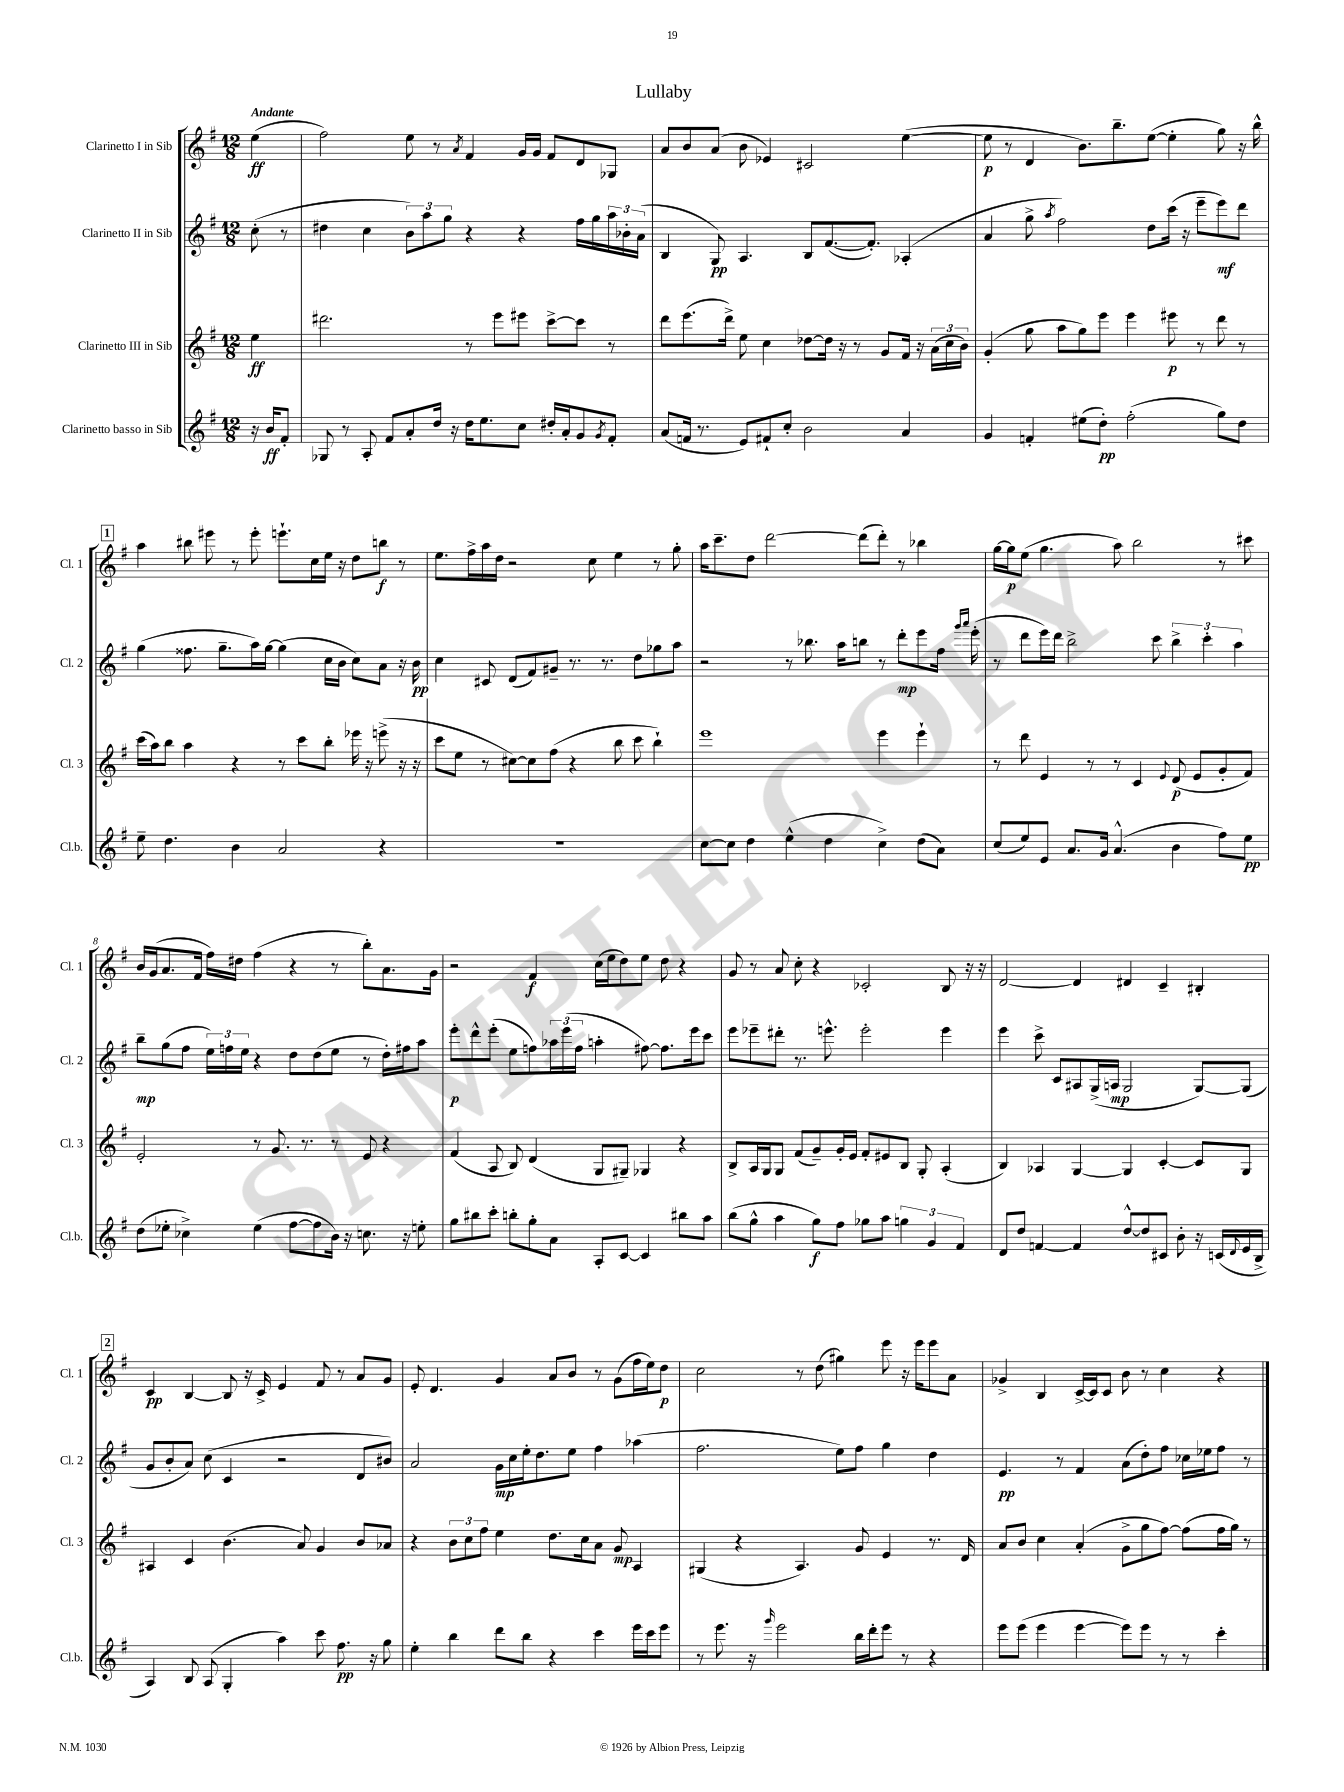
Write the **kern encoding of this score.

**kern	**kern	**kern	**kern
*staff4	*staff3	*staff2	*staff1
*clefG2	*clefG2	*clefG2	*clefG2
*k[f#]	*k[f#]	*k[f#]	*k[f#]
*M12/8	*M12/8	*M12/8	*M12/8
16r	4ee	(8cc'	(4ee
16b	.	.	.
8f#'	.	8r	.
=	=	=	=
8G-	2.ddd#	4dd#	2ff#)
8r	.	.	.
8A'	.	4cc	.
8f#	.	.	.
8a'	.	12b)	8ee
.	.	12aa	.
16dd	.	.	8r
.	.	12gg	.
16r	.	.	.
.	.	.	8qa
16dd	8r	4r	4f#
8.ee	.	.	.
.	8eee	.	.
8cc	8eee#	4r	16g
.	.	.	16g
16dd#'	[8ccc^	.	8f#
16a'	.	.	.
8g	8ccc]	16ff#	8d
.	.	16gg	.
8qg	.	.	.
8f#'	8r	24aa	8G-
.	.	24b-'	.
.	.	(24a	.
=	=	=	=
(8a	8ddd	4B	8a
16f	(8.eee	.	8b
8.r	.	.	.
.	.	8G)	(8a
.	16ddd^)	.	.
8e)	8ee	4.A	8b
8f#`	4cc	.	4e-)
8cc'	.	.	.
2b	[8dd-	8B	2c#
.	16dd-]	([8.f#	.
.	16r	.	.
.	8r	.	.
.	.	8.f#'])	.
.	8g	.	.
4a	16f#	(4A-'	([4ee
.	16r	.	.
.	(24a	.	.
.	24cc	.	.
.	24b)	.	.
=	=	=	=
4g	(4g'	4a	8ee]
.	.	.	8r
4f'	8gg	8gg^	4d
.	.	8qaa	.
.	8aa	2ff#)	.
(8ee#	8gg)	.	8.b)
8dd')	8eee	.	.
.	.	.	8.bb~
(2ff#'	4eee	.	.
.	.	8dd	([8ee
.	8eee#	(16ccc	4ee']
.	.	16r	.
.	8r	8eee~	.
8gg)	8ddd	8eee)	8gg)
8dd	8r	8ddd	16r
.	.	.	16bb^^
=	=	=	=
8ee~	(16ccc	(4gg	4aa
.	16aa)	.	.
4.dd	8bb	.	.
.	4aa	8.ff##	8bb#
.	.	.	8eee#
.	.	8.gg~	.
4b	4r	.	8r
.	.	16aa)	8eee#'
.	.	[16gg	.
2a	8r	(4gg]	8.eee`
.	8ccc	.	.
.	.	.	16cc
.	8bb'	16cc	16ee
.	.	16b	16r
.	16eee-	8cc)	8dd
.	16r	.	.
4r	(8eee^	8a	8bb
.	16r	16r	8r
.	16r	16b	.
=	=	=	=
1.r	8ccc	4cc	8.ee
.	8ee	.	.
.	.	.	16ff#^
.	8r	8c#	16aa
.	.	.	16dd
.	[8cc#)	(8d	2r
.	8cc#]	8f#)	.
.	(8ff#	8g#~	.
.	4r	8.r	.
.	.	.	8cc
.	.	8.r	.
.	8bb	.	4ee
.	8ccc	8dd	.
.	4bb`)	8gg-	8r
.	.	8aa	8gg'
=	=	=	=
[8cc	1eee	2r	16aa
.	.	.	8.ccc~
8cc]	.	.	.
4dd	.	.	8dd
.	.	.	[2ddd
(4ee^^	.	8r	.
.	.	8.bb-	.
4dd	.	.	.
.	.	16aa	.
.	.	8bb	(8ddd]
4cc^)	4eee	8r	8ddd')
.	.	8ddd'	8r
(8dd	4eee`	8eee	4bb-
8a)	.	16ff#	.
.	.	16qqggg	.
.	.	16qqaaa	.
.	.	(16eee'	.
=	=	=	=
(8cc	8r	8r	[16gg
.	.	.	16gg]
8ee)	8ddd	8ddd	(8ee
8e	4e	16eee)	4.gg
.	.	16ddd	.
8.a	.	2bb^	.
.	8r	.	.
16g	.	.	.
(4.a^^	8r	.	8aa)
.	4c	.	2bb
.	.	8ccc	.
.	8qqe	.	.
4b	(8d	6bb^	.
.	8e	.	.
.	.	6ccc'	.
8ff#)	8g'	.	8r
.	.	6aa	.
8ee	8f#)	.	8ccc#
=	=	=	=
(8dd	2e'	8bb~	16b
.	.	.	(16g
8ee-'	.	(8gg	8.a
4cc-^)	.	8ff#	.
.	.	.	16f#
.	.	24ee)	16ff#)
.	.	24ff	.
.	.	.	16dd#
.	.	24ee	.
(4ee-	8r	4r	(4ff#
.	8.g	.	.
[8ff#	.	8dd	4r
.	8.r	.	.
8ff#]	.	(8dd	.
16b)	8r	8ee	8r
16r	.	.	.
8.cc	8e	8r	8bb')
.	4r	16dd')	8.a
16r	.	16ff#	.
8ee'	.	8aa	.
.	.	.	16g
=	=	=	=
8gg	(4f#	8eee'	2r
8bb#	.	8ddd^^	.
8ccc'	8A	(8eee'	.
8bb'	8B)	8ee	.
8gg'	(4d	8ff)	4f#
8a	.	24aa-	.
.	.	(24eee	.
.	.	24ff	.
8A'	8G	4aa'	(16cc
.	.	.	16ee
[8c	8G#~)	.	8dd)
4c]	4G-	[8ff#)	8ee
.	.	8.ff#]	8dd
8bb#	4r	.	4r
.	.	16eee	.
8aa	.	8ccc	.
=	=	=	=
(8bb	8B^	8eee	8g
8gg^^	16A	8eee-~	8r
.	16G	.	.
4aa	8G	8ddd#'	8a
.	(8f#	8.r	8cc'
8gg)	8g~)	.	4r
.	.	8.eee^^	.
8ff#	16g'	.	.
.	16e	.	.
8gg-	8f#'	2eee'	2c-'
8aa	8e#	.	.
6gg	8B	.	.
.	8G'	.	.
6g	.	.	.
.	(4A'	4eee	8B
6f#	.	.	.
.	.	.	16r
.	.	.	16r
=	=	=	=
8d	4B)	4eee	[2d
8dd	.	.	.
[4f	4A-	8ccc^	.
.	.	8c	.
4f]	[4G	8A#	4d]
.	.	(16G^	.
.	.	16A	.
[8dd^^	4G]	2G	4d#
8dd]	.	.	.
8c#	[4c'	.	4c~
8b'	.	.	.
16r	8c]	[8G)	4B#'
(16c	.	.	.
8qqd	.	.	.
16e	8G	(8G]	.
16B^	.	.	.
=	=	=	=
4A)	4A#	8g	4c
.	.	8b'	.
8B	4c	8a)	[4B
(8A	.	(8cc	.
4G'	(4.b	4c	8B]
.	.	.	16r
.	.	.	16c^
4aa)	.	2r	4e
.	8a)	.	.
8ccc	4g	.	8f#
8.ff#	.	.	8r
.	8b	8d	8a
16r	.	.	.
8gg	8a-	8b#)	8g
=	=	=	=
4ee'	4r	2a	8e'
.	.	.	4.d
4bb	12b	.	.
.	12cc	.	.
.	12ff#	.	.
8ddd	4ee	16g	4g
.	.	16cc	.
8bb	.	16ee'	.
.	.	8.dd	.
4r	8.dd	.	8a
.	.	8ee	8b
.	16cc	.	.
4ccc	8a	4ff#	8r
.	8g	.	(8g
16eee	4A	(4aa-	16ff#
16ccc	.	.	16ee)
8eee	.	.	8dd
=	=	=	=
8r	(4G#	2.ff#	2cc
8.eee	.	.	.
.	4r	.	.
16r	.	.	.
16qqggg	.	.	.
2eee	.	.	.
.	4.A)	.	8r
.	.	.	(8dd
.	.	8ee)	4gg#)
16bb	8g	8ff#	.
16ddd'	.	.	.
8eee	4e	4gg	8eee
8r	.	.	16r
.	.	.	16eee
4r	8.r	4dd	8eee
.	.	.	8a
.	16d	.	.
=	=	=	=
8eee	8a	4.e	4g-^
(8eee	8b	.	.
4eee	4cc	.	4B
.	.	8r	.
[4eee	(4a'	4f#	[16c^
.	.	.	16c]
.	.	.	8c
8eee])	8g^	(8a	8b
8eee	8gg	8dd')	8r
8r	[8ff#)	8ff#	4cc
8r	(8ff#]	16cc-	.
.	.	16ee-	.
4ccc'	16ff#	8ff#	4r
.	16gg)	.	.
.	8r	8r	.
==	==	==	==
*-	*-	*-	*-
